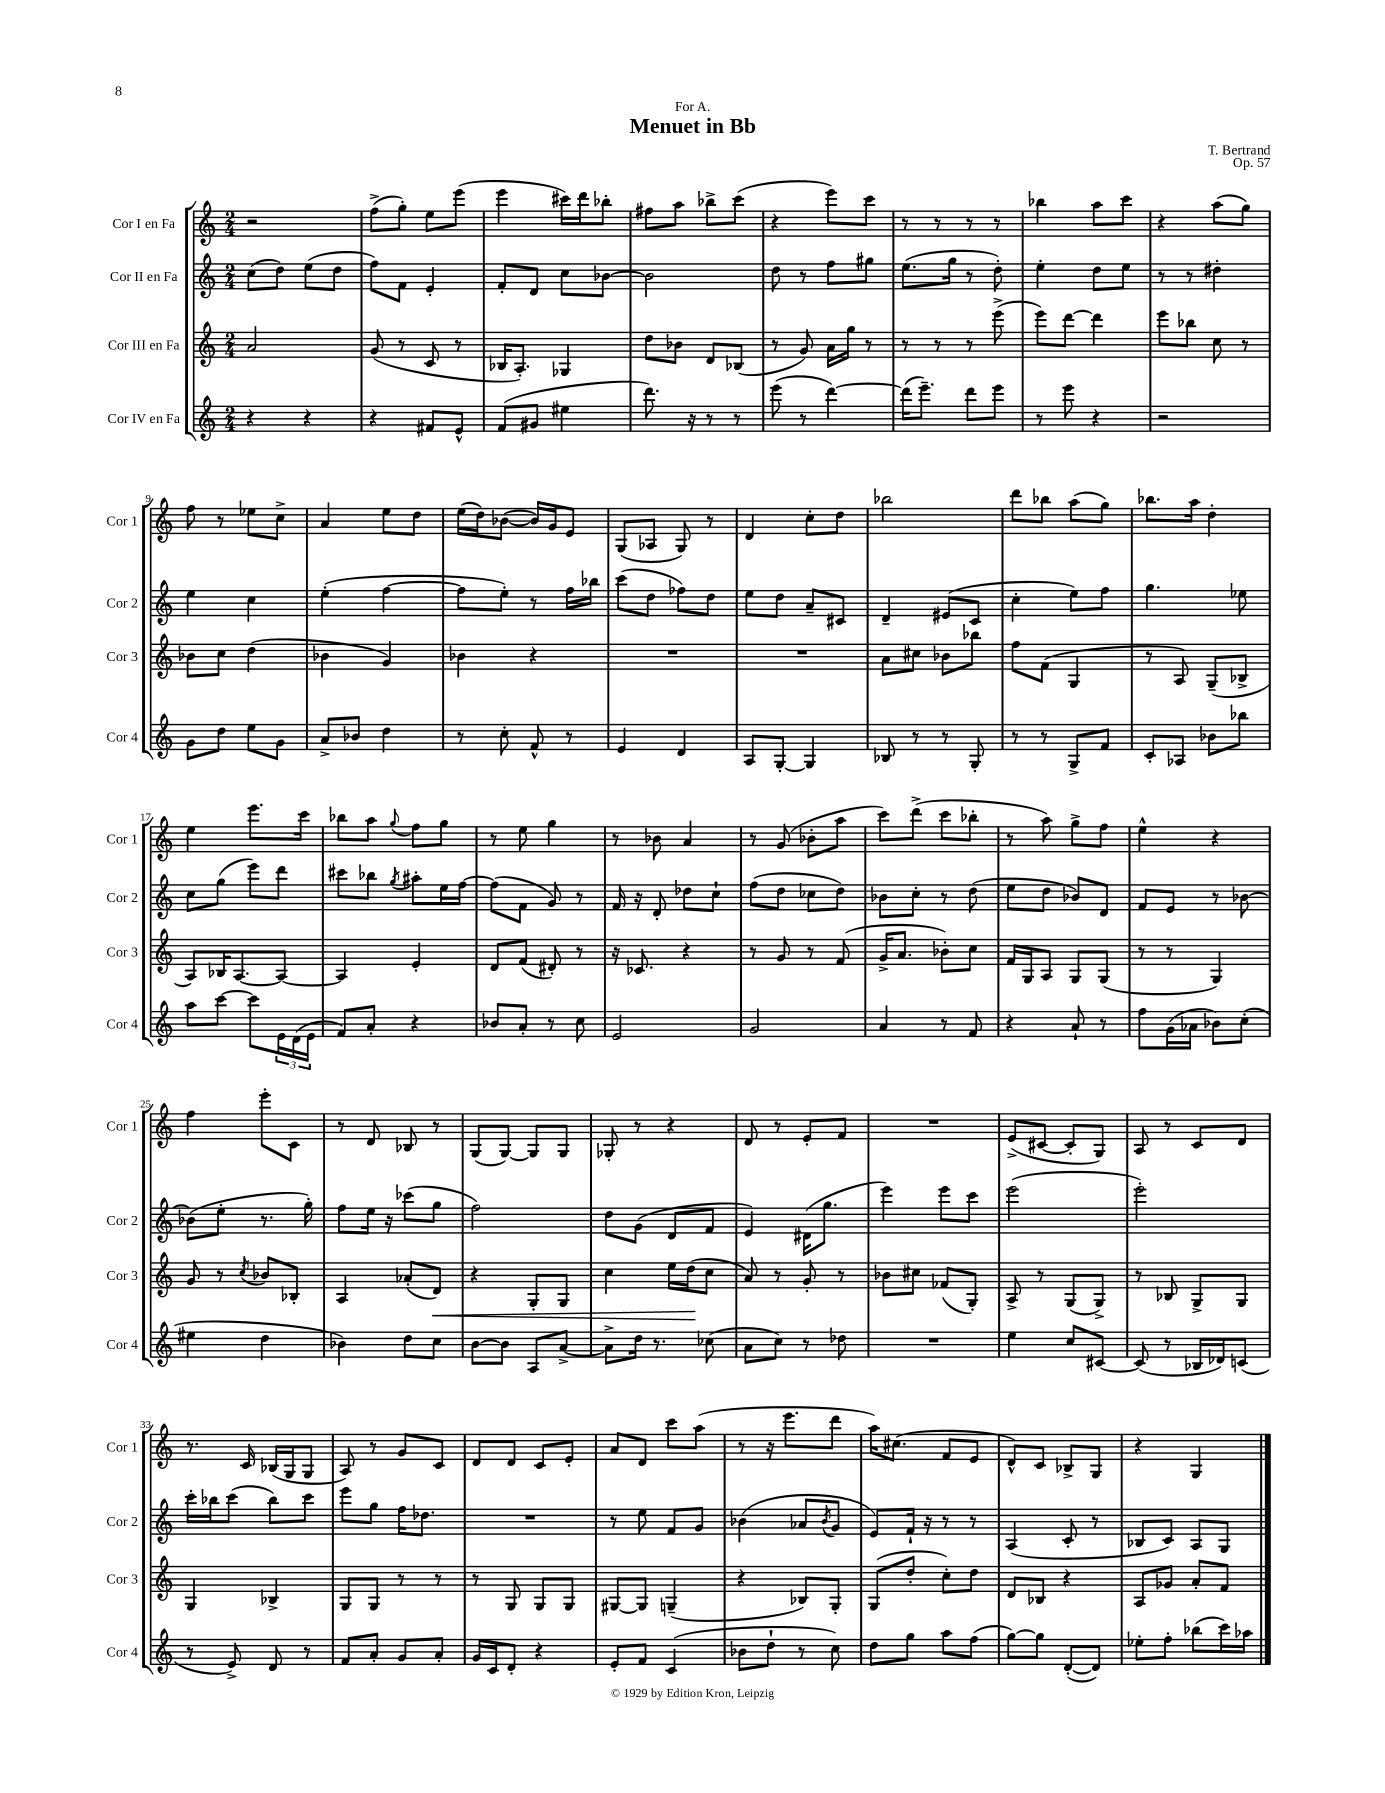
\header { title = "Menuet in Bb" composer = "T. Bertrand" dedication = "For A." opus = "Op. 57" }
<<
\new StaffGroup <<
\new Staff = "s0" \with { instrumentName = "Cor I en Fa" shortInstrumentName = "Cor 1" } {
    \clef treble \key c \major \numericTimeSignature \time 2/4
    r2 |
    f''8->( g''8-.) e''8 e'''8( |
    e'''4 cis'''16) d'''16 bes''8-. |
    fis''8 a''8 bes''8-> c'''8( |
    r4 e'''8) c'''8 |
    r8 r8 r8 r8 |
    bes''4 a''8 c'''8 |
    r4 a''8( g''8) |
    f''8 r8 ees''8 c''8-> |
    a'4 e''8 d''8 |
    e''16( d''16) bes'8~( bes'16) g'16 e'8 |
    g8( aes8 g8) r8 |
    d'4 c''8-. d''8 |
    bes''2 |
    d'''8 bes''8 a''8( g''8) |
    bes''8. a''16 d''4-. |
    e''4 e'''8. c'''16 |
    bes''8 a''8 \appoggiatura { g''8 } f''8 g''8 |
    r8 e''8 g''4 |
    r8 bes'8 a'4 |
    r8 g'8( bes'8-. a''8 |
    c'''8) d'''8->( c'''8 bes''8-. |
    r8 a''8) g''8-> f''8 |
    e''4-^ r4 |
    f''4 e'''8-. c'8 |
    r8 d'8 bes8 r8 |
    g8( g8~) g8 g8 |
    ges8-. r8 r4 |
    d'8 r8 e'8-. f'8 |
    R2 |
    e'8->( cis'8~ cis'8-. g8) |
    a8 r8 c'8 d'8 |
    r8. c'16 bes16( g16 g8 |
    a8) r8 g'8 c'8 |
    d'8 d'8 c'8 e'8-. |
    a'8 d'8 c'''8 a''8( |
    r8 r16 e'''8. d'''8 |
    a''16) cis''8.( f'8 e'8 |
    d'8-^) c'8 bes8-> g8 |
    r4 g4 \bar "|." |
}
\new Staff = "s1" \with { instrumentName = "Cor II en Fa" shortInstrumentName = "Cor 2" } {
    \clef treble \key c \major \numericTimeSignature \time 2/4
    c''8( d''8) e''8( d''8 |
    f''8) f'8 e'4-. |
    f'8-. d'8 c''8 bes'8~ |
    bes'2 |
    d''8 r8 f''8 gis''8 |
    e''8.( g''16 r8 d''8-.) |
    e''4-. d''8 e''8 |
    r8 r8 dis''4-. |
    e''4 c''4 |
    e''4-.( f''4~ |
    f''8 e''8-.) r8 f''16 bes''16 |
    c'''8( d''8 fes''8) d''8 |
    e''8 d''8 a'8-- cis'8 |
    d'4-- eis'8( c'8 |
    c''4-. e''8) f''8 |
    g''4. ees''8 |
    c''8 g''8( e'''8) d'''8 |
    cis'''8 bes''8 \acciaccatura { g''8 } ais''8-. e''16 f''16~ |
    f''8( f'8 g'8) r8 |
    f'16 r16 d'8-. des''8 c''8-! |
    f''8( d''8 ces''8 d''8) |
    bes'8 c''8-. r8 d''8( |
    e''8 d''8 bes'8) d'8 |
    f'8 e'8 r8 bes'8~ |
    bes'8( e''8-. r8. g''16-.) |
    f''8 e''16 r16 ces'''8( g''8 |
    f''2) |
    d''8 g'8( d'8 f'8 |
    e'4) dis'16( g''8. |
    e'''4) e'''8 c'''8 |
    e'''2( |
    e'''2-.) |
    c'''16-. bes''16 c'''8( bes''8) c'''8 |
    e'''8 g''8 f''16 des''8. |
    R2 |
    r8 e''8 f'8 g'8 |
    bes'4( aes'8 \acciaccatura { bes'8 } g'8 |
    e'8) f'16-! r16 r8 r8 |
    a4( c'8-. r8 |
    bes8 c'8) a8 g8 \bar "|." |
}
\new Staff = "s2" \with { instrumentName = "Cor III en Fa" shortInstrumentName = "Cor 3" } {
    \clef treble \key c \major \numericTimeSignature \time 2/4
    a'2 |
    g'8( r8 c'8 r8 |
    bes16 a8.-.) ges4 |
    d''8 bes'8 d'8 bes8( |
    r8 g'8) a'16 g''16 r8 |
    r8 r8 r8 e'''8->( |
    e'''8) d'''8~ d'''4 |
    e'''8 bes''8 c''8 r8 |
    bes'8 c''8 d''4( |
    bes'4 g'4) |
    bes'4 r4 |
    R2 |
    R2 |
    a'8 cis''8 bes'8 bes''8 |
    f''8 f'8( g4 |
    r8 a8) g8--( bes8-> |
    a8) bes16 a8.~ a8~ |
    a4 e'4-. |
    d'8 f'8( dis'8-.) r8 |
    r16 ces'8. r4 |
    r8 g'8 r8 f'8( |
    g'16-> a'8. bes'8-.) c''8 |
    f'16 g16 a8 g8 g8( |
    r8 r8 g4) |
    g'8 r8 \acciaccatura { c''8 } bes'8 bes8-. |
    a4 aes'8-.( d'8\<) |
    r4 g8-. g8 |
    c''4 e''16 d''16\!( c''8 |
    a'8) r8 g'8-. r8 |
    bes'8 cis''8 fes'8( g8-.) |
    a8-> r8 g8( g8->) |
    r8 bes8 g8-> g8 |
    g4 bes4-> |
    g8 g8 r8 r8 |
    r8 g8 g8 g8 |
    gis8~ gis8 g4--( |
    r4 bes8) g8-. |
    g8( d''8-. c''8-.) d''8 |
    d'8 bes8 r4 |
    a8 ges'8 a'8-. f'8 \bar "|." |
}
\new Staff = "s3" \with { instrumentName = "Cor IV en Fa" shortInstrumentName = "Cor 4" } {
    \clef treble \key c \major \numericTimeSignature \time 2/4
    r4 r4 |
    r4 fis'8 e'8-^ |
    f'8( gis'8 eis''4 |
    d'''8.) r16 r8 r8 |
    e'''8( r8 d'''4~) |
    d'''16( e'''8.--) d'''8 e'''8 |
    r8 e'''8 r4 |
    r2 |
    g'8 d''8 e''8 g'8 |
    a'8-> bes'8 d''4 |
    r8 c''8-. f'8-^ r8 |
    e'4 d'4 |
    a8 g8~-. g4 |
    bes8 r8 r8 g8-. |
    r8 r8 g8-> f'8 |
    c'8-. aes8 bes'8 bes''8 |
    a''8 c'''8~ c'''8 \tuplet 3/2 { e'16 d'16( e'16 } |
    f'8) a'8-. r4 |
    bes'8 a'8-. r8 c''8 |
    e'2 |
    g'2 |
    a'4 r8 f'8 |
    r4 a'8-! r8 |
    f''8 g'16( aes'16 bes'8) c''8-.( |
    eis''4 d''4 |
    bes'4) d''8 c''8 |
    b'8~ b'8 a8 a'8~-> |
    a'8-> d''16 r8. ces''8( |
    a'8 c''8) r8 des''8 |
    R2 |
    e''4 c''8 cis'8~ |
    cis'8( r8 bes16 des'16) c'8( |
    r8 e'8->) d'8 r8 |
    f'8 a'8-. g'8 a'8-. |
    g'16 c'16 d'8-. r4 |
    e'8-. f'8 c'4( |
    bes'8 d''8-! r8 c''8) |
    d''8 g''8 a''8 f''8( |
    g''8~) g''8 d'8~-.( d'8) |
    ees''8-. f''8-. bes''8( c'''16) aes''16 \bar "|." |
}
>>
>>
